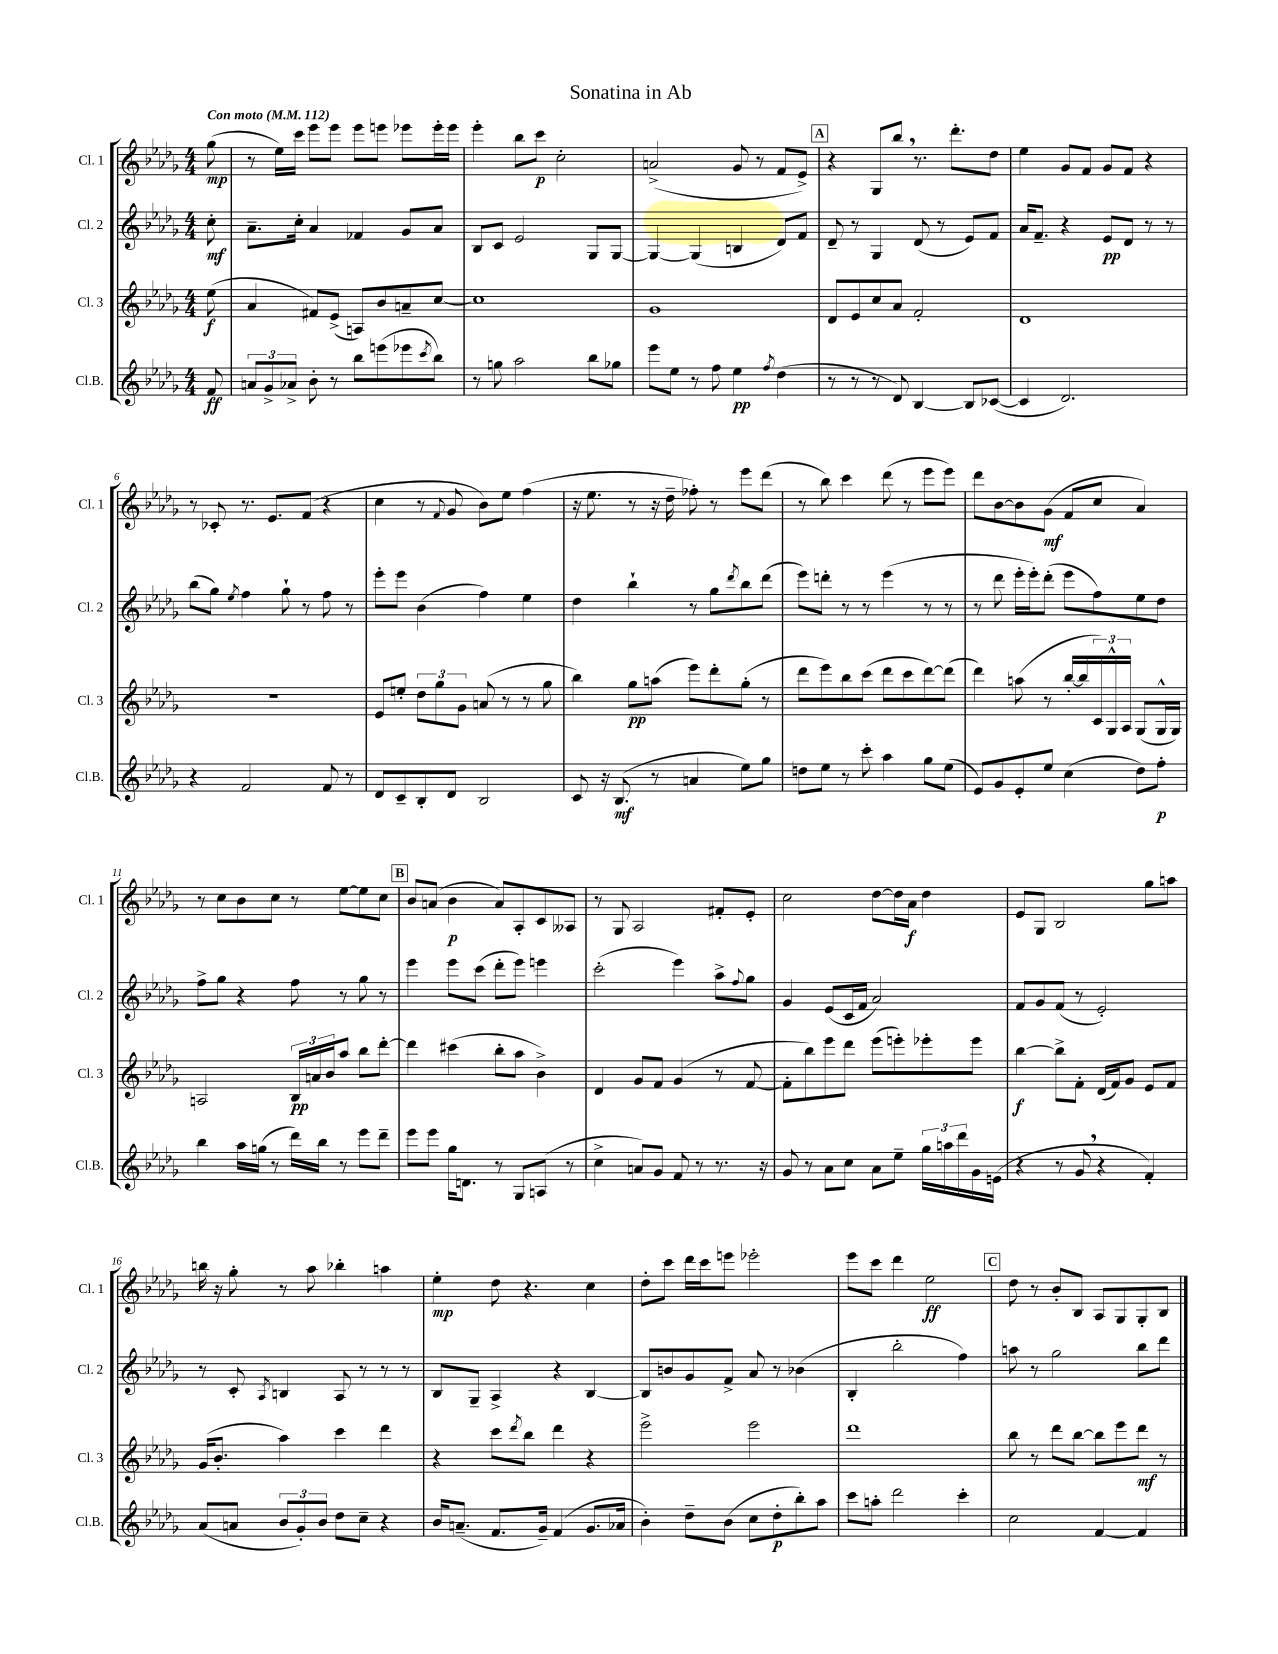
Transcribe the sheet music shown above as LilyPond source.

\header { title = "Sonatina in Ab" }
<<
\new StaffGroup <<
\new Staff = "s0" \with { instrumentName = "Cl. 1" shortInstrumentName = "Cl. 1" } {
    \clef treble \key des \major \numericTimeSignature \time 4/4 \partial 8 \tempo "Con moto" 4 = 112
    ges''8\mp( |
    r8 ees''16) c'''16 ees'''8 ees'''8 ees'''8 e'''8 ees'''8 ees'''16-. ees'''16 |
    ees'''4-. bes''8 c'''8\p c''2-. |
    a'2->( ges'8 r8 f'8 ees'8->) |
    \mark \markup { \box "A" } r4 ges8 bes''8 \breathe r8. des'''8.-. des''8 |
    ees''4 ges'8 f'8 ges'8 f'8 r4 |
    r8 ces'8-. r8. ees'8. f'8( r4 |
    c''4 r8 \appoggiatura { f'8 } ges'8 bes'8) ees''8 f''4( |
    r16 ees''8. r8 r16 des''16-- fes''8-.) r8 ees'''8 des'''8( |
    r8 bes''8) c'''4 des'''8( r8 ees'''8 ees'''8) |
    des'''8 bes'8~ bes'8 ges'8\mf( f'8 c''8 aes'4) |
    r8 c''8 bes'8 c''8 r8 ees''8~ ees''8 c''8 |
    \mark \markup { \box "B" } bes'8 a'8( bes'4\p a'8) aes8-. c'8 aeses8 |
    r8 ges8 aes2 fis'8-. ees'8-. |
    c''2 des''8~ des''16 aes'16\f des''4 |
    ees'8 ges8 bes2 ges''8 a''8 |
    b''16 r16 ges''8-. r8 aes''8 bes''4-. a''4 |
    ees''4-.\mp des''8 r4. c''4 |
    des''8-. c'''8 des'''16 c'''16 e'''8 ees'''2-. |
    ees'''8 c'''8 des'''4 ees''2\ff |
    \mark \markup { \box "C" } des''8 r8 bes'8-. bes8 aes8 ges8 ges8-. bes8 \bar "|." |
}
\new Staff = "s1" \with { instrumentName = "Cl. 2" shortInstrumentName = "Cl. 2" } {
    \clef treble \key des \major \numericTimeSignature \time 4/4 \partial 8
    c''8-.\mf |
    aes'8.-- c''16-. aes'4 fes'4 ges'8 aes'8 |
    bes8 c'8 ees'2 ges8 ges8~ |
    ges4~ ges4( b4 des'8) f'8 |
    \mark \markup { \box "A" } des'8-- r8 ges4 des'8( r8 ees'8) f'8 |
    aes'16 f'8.-- r4 ees'8\pp des'8 r8 r8 |
    bes''8( ges''8) \acciaccatura { ees''8 } f''4 ges''8-! r8 f''8 r8 |
    ees'''8-. ees'''8 bes'4( f''4) ees''4 |
    des''4 bes''4-! r8 ges''8 \acciaccatura { des'''8 } bes''8 des'''8( |
    ees'''8) d'''8-. r8 r8 ees'''4( r8 r8 |
    r8 des'''8 ees'''16-. ees'''16-.) des'''8-.( ees'''8 f''8) ees''8 des''8 |
    f''8-> ges''8 r4 f''8 r8 ges''8 r8 |
    \mark \markup { \box "B" } ees'''4 ees'''8 c'''8( des'''8-. ees'''8) e'''4 |
    c'''2-.( ees'''4) aes''8-> \appoggiatura { f''8 } ges''8 |
    ges'4 ees'8( c'16 f'16 aes'2) |
    f'8 ges'8 f'8( r8 ees'2-.) |
    r8 c'8-. \acciaccatura { aes8 } b4 aes8 r8 r8 r8 |
    bes8 ges8-- aes4-> r4 bes4~ |
    bes8 b'8 ges'8 f'8-> aes'8 r8 bes'4( |
    bes4-. bes''2-. f''4) |
    \mark \markup { \box "C" } a''8 r8 ges''2 bes''8 des'''8 \bar "|." |
}
\new Staff = "s2" \with { instrumentName = "Cl. 3" shortInstrumentName = "Cl. 3" } {
    \clef treble \key des \major \numericTimeSignature \time 4/4 \partial 8
    ees''8\f( |
    aes'4 fis'8) ees'8->( a8) bes'8 a'8-- c''8~ |
    c''1 |
    ges'1 |
    \mark \markup { \box "A" } des'8 ees'8 c''8 aes'8 f'2-. |
    des'1 |
    R1 |
    ees'8 e''8-. \tuplet 3/2 { des''8 ges''8 ges'8 } a'8( r8 r8 ges''8 |
    bes''4) ges''8\pp a''8( ees'''8) des'''8-. ges''8-.( r8 |
    des'''8 ees'''8) bes''8 c'''8( des'''8 c'''8 des'''8~) des'''8( |
    des'''4) a''8( r8 bes''16~-. bes''16 \tuplet 3/2 { c'16) ges16-^ aes16 } ges8( ges16-^ ges16) |
    a2 \tuplet 3/2 { bes16\pp a'16 bes'16 } aes''8 bes''8 des'''8~-. |
    \mark \markup { \box "B" } des'''4 cis'''4( bes''8-. aes''8 bes'4->) |
    des'4 ges'8 f'8 ges'4( r8 f'8~ |
    f'8-. bes''8) ees'''8 des'''8 ees'''8( e'''8-.) ees'''8-. ees'''8 |
    bes''4~\f bes''8-> f'8-. des'16( f'16) ges'8 ees'8 f'8 |
    ges'16( bes'8.-. aes''4) c'''4 des'''4 |
    r4 c'''8 \acciaccatura { des'''8 } bes''8 des'''4 r4 |
    ees'''2-> ees'''2 |
    des'''1 |
    \mark \markup { \box "C" } bes''8 r8 des'''8 bes''8~ bes''8 ees'''8 des'''8\mf r8 \bar "|." |
}
\new Staff = "s3" \with { instrumentName = "Cl.B." shortInstrumentName = "Cl.B." } {
    \clef treble \key des \major \numericTimeSignature \time 4/4 \partial 8
    f'8\ff |
    \tuplet 3/2 { a'8 ges'8-> aes'8-> } bes'8-. r8 bes''8 e'''8( ees'''8 \acciaccatura { c'''8 } bes''8) |
    r8 g''8 aes''2 bes''8 ges''8 |
    ees'''8 ees''8 r8 f''8 ees''4\pp \acciaccatura { f''8 } des''4( |
    \mark \markup { \box "A" } r8 r8 r8 des'8) bes4~ bes8 ces'8~( |
    ces'4 des'2.) |
    r4 f'2 f'8 r8 |
    des'8 c'8-- bes8-. des'8 bes2 |
    c'8 r16 bes8.\mf( r8 a'4 ees''8) ges''8 |
    d''8 ees''8 r8 c'''8-. aes''4 ges''8 ees''8( |
    ees'8) ges'8 ees'8-. ees''8 c''4( des''8) f''8-.\p |
    bes''4 aes''16 g''16( r8 des'''16) bes''16 r8 ees'''8 des'''8-- |
    \mark \markup { \box "B" } ees'''8 ees'''8 ges''16 d'8. r8 ges8 a8( r8 |
    c''4-> a'8) ges'8 f'8 r8 r8. r16 |
    ges'8 r8 aes'8 c''8 aes'8 ees''8-- \tuplet 3/2 { ges''16 a''16 des'''16 } ges'16 e'16( |
    r4 r8 ges'8 \breathe r4 f'4-.) |
    aes'8( a'8 \tuplet 3/2 { bes'8 ges'8-.) bes'8 } des''8 c''8-- r4 |
    bes'16 a'8.--( f'8. ges'16--) f'4( ges'8. aes'16 |
    bes'4-.) des''8-- bes'8( c''8 des''8-.\p bes''8-.) aes''8 |
    c'''8 a''8-. des'''2 c'''4-. |
    \mark \markup { \box "C" } c''2 f'4~ f'4 \bar "|." |
}
>>
>>
